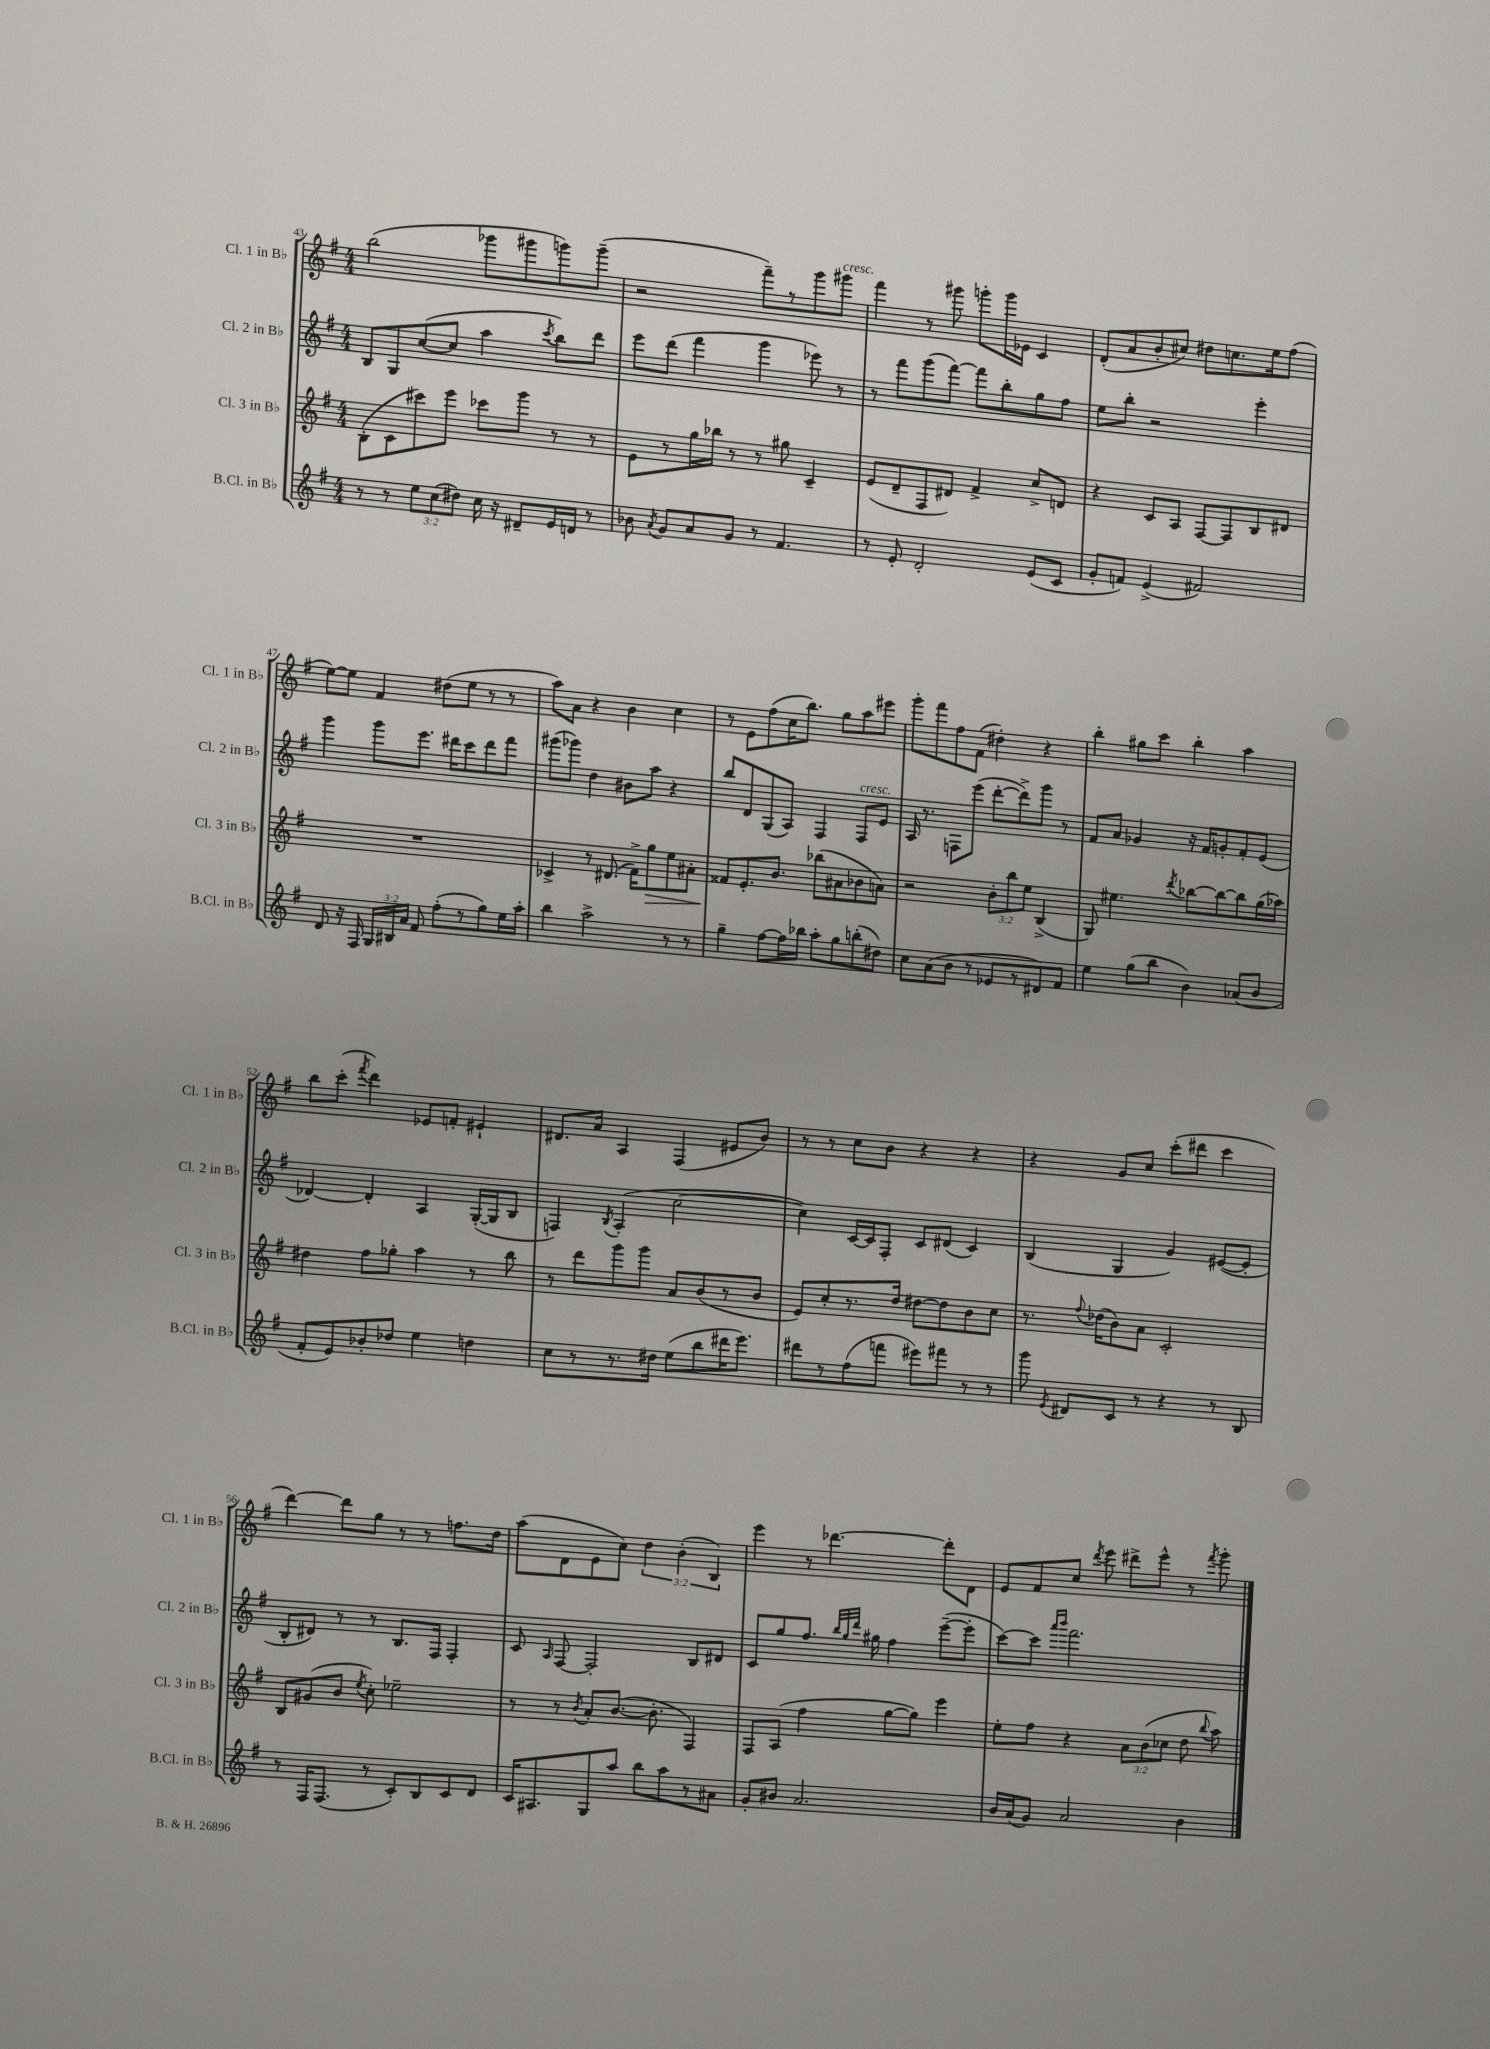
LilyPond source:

<<
\new StaffGroup <<
\new Staff = "s0" \with { instrumentName = "Cl. 1 in Bb" shortInstrumentName = "Cl. 1 in Bb" } {
    \clef treble \key g \major \numericTimeSignature \time 4/4 \override Staff.TupletNumber.text = #tuplet-number::calc-fraction-text
    \autoBeamOff b''2( ges'''8[ gis'''8 g'''8) g'''8]--( |
    r2 fis'''8[--) r8 g'''8 gis'''8]^\markup { \italic "cresc." } |
    fis'''4 r8 gis'''8 g'''8[-. g'''16 ees'16] c'4 |
    d'8[-.( a'8 b'8-. cis''8]) dis''8[ c''8. e''16 fis''8]( |
    e''8[~) e''8] fis'4 dis''8[( e''8] r8 r8 |
    a''8[) a'8] r4 b'4 c''4 |
    r8 e'8[ fis''8( c''16 b''8.]) g''8[ a''8 eis'''8] |
    g'''8[-. fis'''8 fis''8 fis'8]( dis''4-.) r4 |
    b''4-. gis''8[ c'''8] b''4-. a''4 |
    b''8[ c'''8]-.( \acciaccatura { fis'''8 } d'''4) ees'8[ f'8]-. eis'4-! |
    dis'8.[ a'16] a4 fis4( eis'8[ b'8]) |
    r8 r8 c''8[ b'8] r4 r4 |
    r4 g'8[ c''8] c'''8[-.( dis'''8] c'''4 |
    d'''4~) d'''8[ g''8] r8 r8 f''8.[ d''16] |
    a''8[( d'8 e'8 c''8]) \tuplet 3/2 { d''4 b'4-.( b4) } |
    e'''4 r8 des'''4.~ des'''8[-. d'8] |
    e'8[ fis'8 c''8] \acciaccatura { d'''8 } e'''8 dis'''8[-> e'''8]-^ r8 \acciaccatura { fis'''8 } g'''8-. \bar "|." |
}
\new Staff = "s1" \with { instrumentName = "Cl. 2 in Bb" shortInstrumentName = "Cl. 2 in Bb" } {
    \clef treble \key g \major \numericTimeSignature \time 4/4
    \autoBeamOff b8[ g8 c''8~( c''8] a''4 \acciaccatura { c'''8 } b''8[) d'''8] |
    e'''8[ d'''8]( fis'''4 g'''4 ees'''8) r8 |
    r8 fis'''8[ g'''8( fis'''8]~) fis'''8[ b''8-. g''8 fis''8] |
    e''8[ b''8]-. r2 e'''4-. |
    g'''4 g'''8[ e'''8.] dis'''16[ c'''8 dis'''8 fis'''8] |
    gis'''8[( ges'''8]) d''4 bis'8[ a''8] r4 |
    b''8[ d'8 g8( a8]) fis4 fis8[^\markup { \italic "cresc." } e'8] |
    a16 r8. f8[ e'''8]( d'''8[~-. d'''8->) g'''8] r8 |
    fis'8[ a'8] ges'4 r16 fis'16[ g'8-. fis'8-. e'8]( |
    des'4~) des'4-. a4 g16[~-.( g16 b8] |
    f4) \acciaccatura { b8 } a4-.( c''2~ |
    c''4) c'16[~ c'16 fis8]-. c'8[ dis'8]( c'4) |
    b4( g4 g'4) eis'8[~( eis'8]-. |
    b8[-. dis'8]) r8 r8 b8.[ fis16] fis4-. |
    c'8 \grace { a16 } fis8~ fis2-. b8[ dis'8] |
    c'8[ g''8 fis''8.] \grace { b''32[ g''32 d'''32] } gis''16 fis''4 e'''8[~--( e'''8]-. |
    c'''8[~) c'''8] \grace { a'''16[ b'''16] } fis'''2. \bar "|." |
}
\new Staff = "s2" \with { instrumentName = "Cl. 3 in Bb" shortInstrumentName = "Cl. 3 in Bb" } {
    \clef treble \key g \major \numericTimeSignature \time 4/4 \override Staff.TupletNumber.text = #tuplet-number::calc-fraction-text
    \autoBeamOff b8[-.( c'8 cis'''8) e'''8] ces'''8[ g'''8] r8 r8 |
    e'8[ r8 g''16 bes''16] r8 r8 gis''8 c'4-- |
    e'8[( d'8-- fis8 dis'8]) fis'4-> c''8[-> d'8] |
    r4 c'8[ a8] fis8[~ fis8 b8 dis'8] |
    R1 |
    ces'4-> r8 dis'8.( fis'16[->) g''8\> e''8 ais'8]-. |
    fisis'8[\! e'8.-. b'8.] bes''8[( ais'8 bes'8 a'8]) |
    r2 \tuplet 3/2 { b'8[-. b''8 e''8] } b4->( |
    g8) eis''4. \acciaccatura { d'''8 } bes''8[~ bes''8~ bes''8 g''16( aes''16]) |
    dis''4 fis''8[ ges''8]-. a''4 r8 b''8 |
    r8 d'''8[ g'''8 g'''8] a'8[ b'8( r8 b'8] |
    e'8[) c''8-. r8. d''16] dis''8[~ dis''8 b'8 c''8] |
    r8. \appoggiatura { fis''8 } des''16[( b'8) a'8] c'2-. |
    b8[ gis'8( b'8] \acciaccatura { e''8 } c''8-.) ees''2-- |
    r8 r8 \acciaccatura { b'8 } a'8[-. b'8.]~( b'8.-. fis4) |
    fis8[ a8]( fis''4 g''8[~ g''8]) e'''4 |
    e''8[-. fis''8] r4 \tuplet 3/2 { a'8[ b'8( ces''8] } d''8 \appoggiatura { b''8 } a''8) \bar "|." |
}
\new Staff = "s3" \with { instrumentName = "B.Cl. in Bb" shortInstrumentName = "B.Cl. in Bb" } {
    \clef treble \key g \major \numericTimeSignature \time 4/4 \override Staff.TupletNumber.text = #tuplet-number::calc-fraction-text
    \autoBeamOff r8 r8 \tuplet 3/2 { e''8[ c''8( dis''8]) } c''16 r16 dis'8[-- e'16 d'16] r8 |
    bes'8 \acciaccatura { a'8 } g'8[ a'8 g'8] r8 fis'4. |
    r8 e'8-. d'2-. e'8[( c'8] |
    g'8[-. f'8]) e'4->( fis'2) |
    d'8 r16 fis16 \tuplet 3/2 { g16[ bis16 a'16] } fis'8 fis''8[-.( r8 g''8) e''16 a''16]-. |
    b''4 a''2-> r8 r8 |
    g''4-- fis''8[~ fis''16 bes''16] a''8[-. g''8 b''8-.( dis''8]) |
    c''8[ a'8( b'8] r8 ees'8[ r8 dis'8) fis'8] |
    e''4 g''8[( b''8] b'4) aes'8[( b'8] |
    fis'8[-. e'8) bes'8-. des''8] e''4 d''4 |
    c''8[ r8 r8. dis''16] e''8[( b''8 dis'''16 e'''8.]) |
    dis'''8[ r8 fis''8( f'''8] eis'''8[) fis'''8] r8 r8 |
    g'''8 \acciaccatura { e'8 } dis'8[ c'8] r8 r4 r8 b8 |
    r8 fis16[ fis8.]( r8 c'8[-.) b8 c'8 d'8] |
    c'16[ ais8. g8 a''8] b''8[ a''8 r8 ais'8] |
    g'8[-. bis'8] a'2. |
    b'16[ a'16( g'8]) a'2 b'4 \bar "|." |
}
>>
>>
\layout { \context { \Score currentBarNumber = #43 } }
